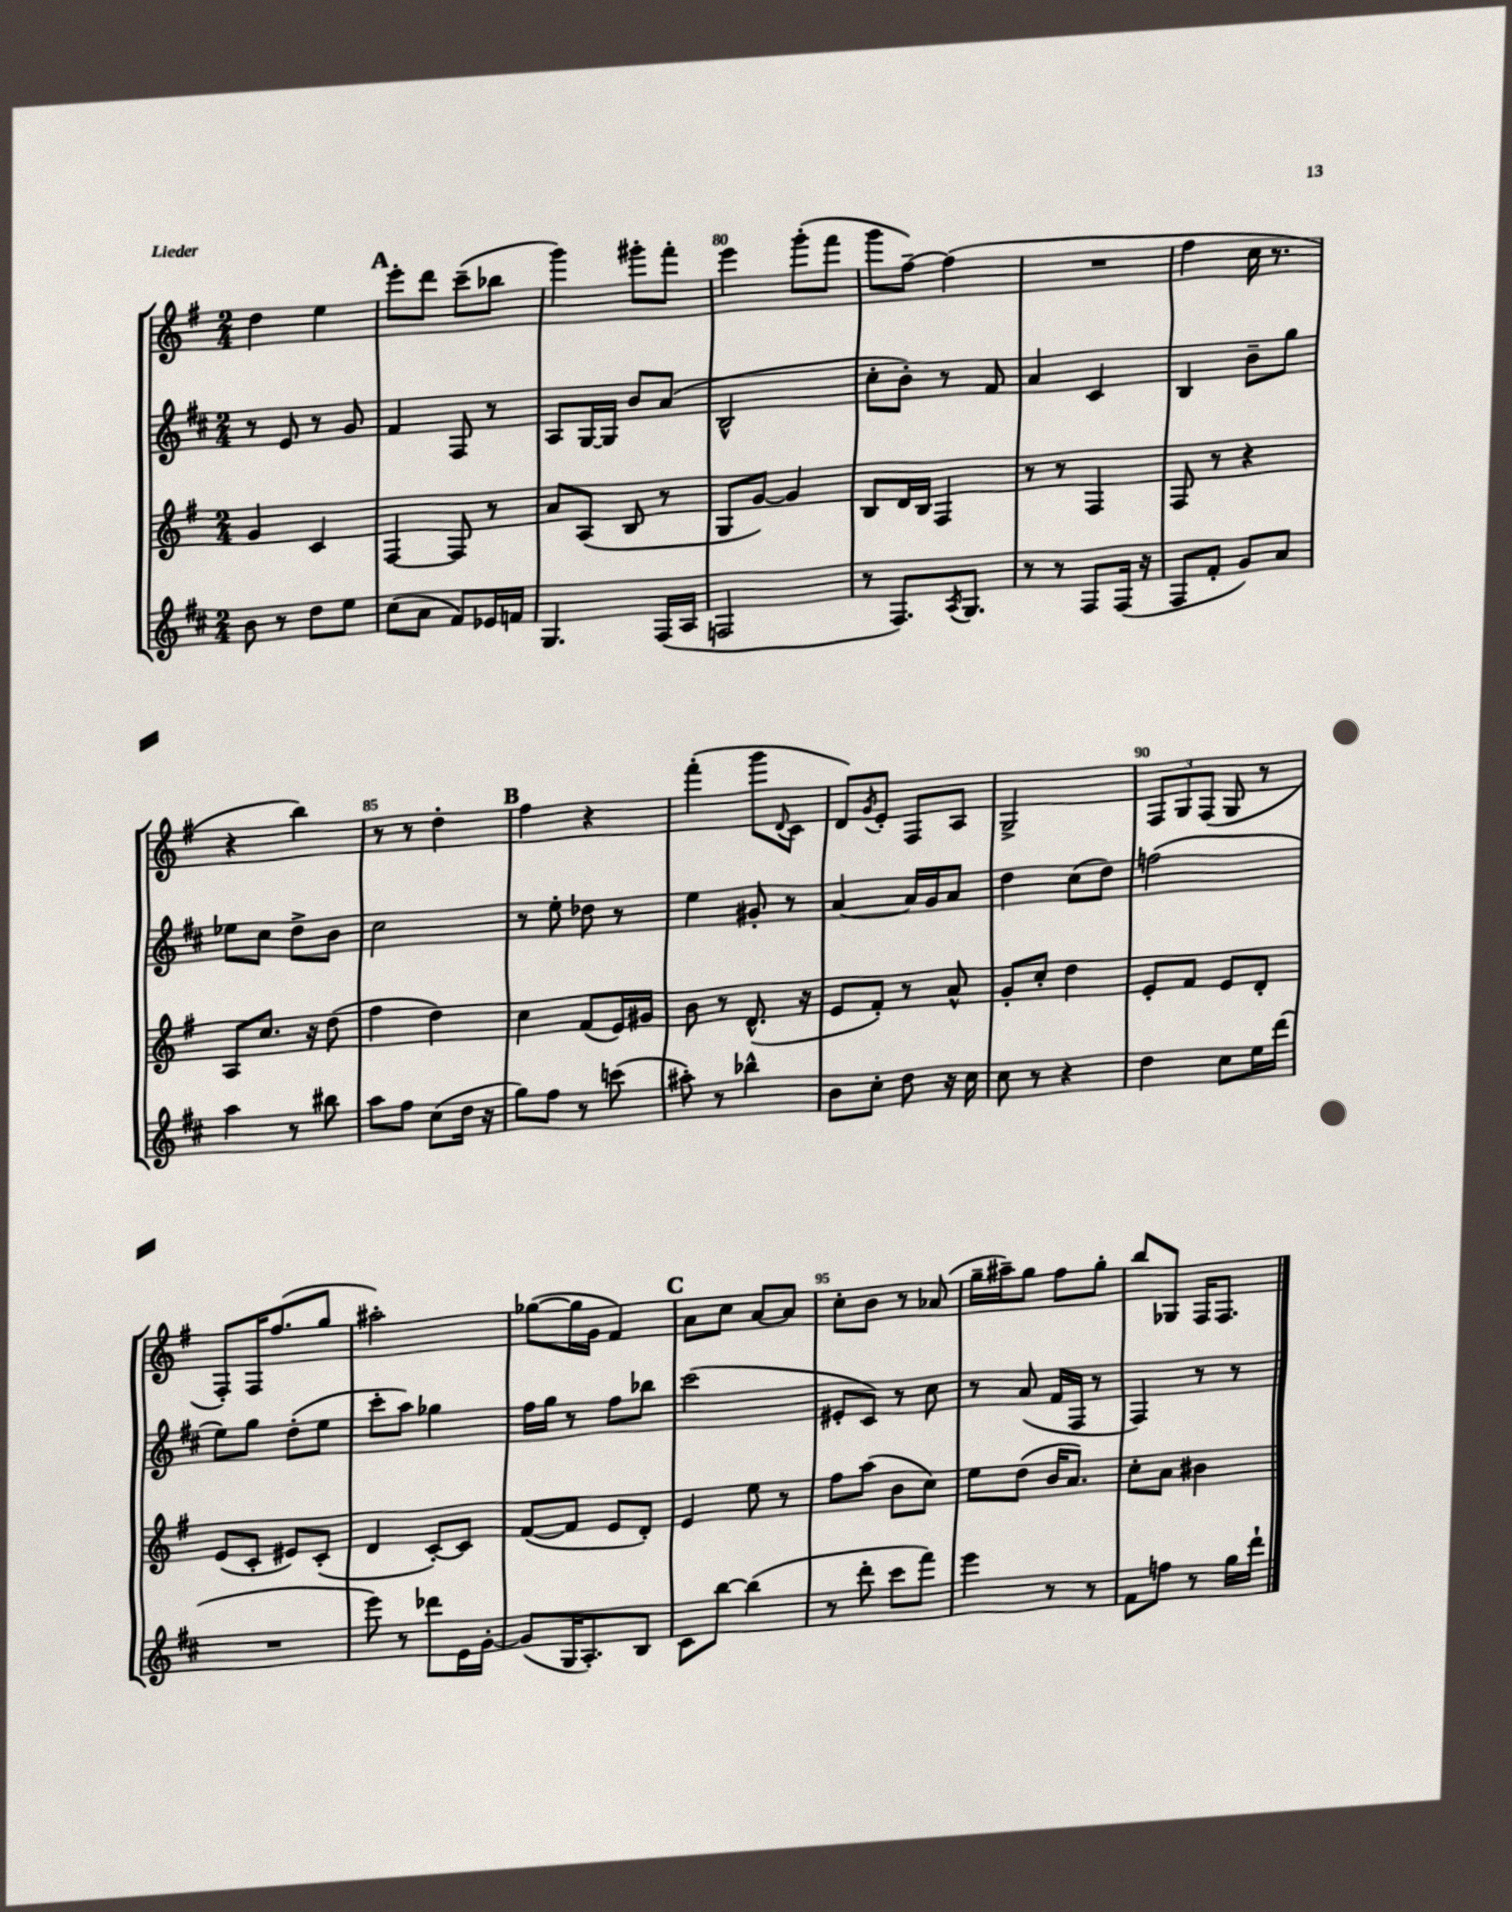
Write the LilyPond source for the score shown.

<<
\new StaffGroup <<
\new Staff = "s0" {
    \clef treble \key g \major \numericTimeSignature \time 2/4
    d''4 e''4 |
    \mark \markup { \bold "A" } e'''8-. d'''8 c'''8--( bes''8 |
    g'''4) gis'''8-. fis'''8-. |
    e'''4 g'''8-.( fis'''8 |
    g'''8 fis''8~--) fis''4( |
    R2 |
    fis''4 c''16 r8. |
    r4 b''4) |
    r8 r8 d''4-. |
    \mark \markup { \bold "B" } fis''4 r4 |
    fis'''4-.( g'''8 \appoggiatura { d'8 } c'8 |
    d'8) \acciaccatura { g'8 } e'8-. fis8 a8 |
    g2-> |
    \tuplet 3/2 { fis8 g8 fis8( } g8 r8 |
    fis8-.) fis16 fis''8.( g''8 |
    ais''2-.) |
    ges''8~( ges''16 g'16 fis'4) |
    \mark \markup { \bold "C" } a'8 c''8 a'8~ a'8 |
    c''8-. b'8 r8 aes'8( |
    g''16-- ais''16--) g''8 fis''8 g''8-. |
    b''8 ges8 fis16 fis8. \bar "|." |
}
\new Staff = "s1" {
    \clef treble \key d \major \numericTimeSignature \time 2/4
    r8 e'8 r8 g'8 |
    \mark \markup { \bold "A" } fis'4 fis8 r8 |
    a8 g16~ g16 b'8 a'8( |
    b2-^ |
    cis''8-. b'8-.) r8 fis'8 |
    a'4 cis'4 |
    b4 b'8-- g''8 |
    ees''8 cis''8 d''8-> b'8 |
    cis''2 |
    \mark \markup { \bold "B" } r8 e''8-. des''8 r8 |
    e''4 gis'8-. r8 |
    a'4~ a'16 g'16 a'8 |
    d''4 cis''8( d''8) |
    f''2( |
    e''8) g''8 d''8-.( e''8 |
    cis'''8-. a''8) ges''4 |
    fis''16 g''16 r8 fis''8 bes''8 |
    \mark \markup { \bold "C" } cis'''2( |
    eis'8-. cis'8) r8 cis''8 |
    r8 a'8( fis'16 fis16 r8 |
    fis4) r8 r8 \bar "|." |
}
\new Staff = "s2" {
    \clef treble \key g \major \numericTimeSignature \time 2/4
    g'4 c'4 |
    \mark \markup { \bold "A" } fis4~ fis8 r8 |
    a'8 a8( b8 r8 |
    g8 g'8~) g'4 |
    b8 d'16 b16 fis4 |
    r8 r8 fis4 |
    fis8 r8 r4 |
    a8 c''8. r16 d''8( |
    fis''4 d''4) |
    \mark \markup { \bold "B" } c''4 fis'8( e'16) gis'16 |
    b'8 r8 d'8.-^( r16 |
    e'8 fis'8-.) r8 a'8-^ |
    g'8-. c''8-. d''4 |
    e'8-. fis'8 e'8 d'8-. |
    e'8( c'8-. eis'8) c'8-.( |
    d'4 c'8~-.) c'8 |
    fis'8~( fis'8 e'8 d'8-.) |
    \mark \markup { \bold "C" } e'4 e''8 r8 |
    fis''8 a''8( b'8 c''8) |
    e''8 d''8( b'16 a'8.) |
    c''8-. a'8 bis'4 \bar "|." |
}
\new Staff = "s3" {
    \clef treble \key d \major \numericTimeSignature \time 2/4
    b'8 r8 d''8 e''8 |
    \mark \markup { \bold "A" } cis''8( a'8 fis'8) ees'16 f'16 |
    g4. fis16( a16 |
    f2 |
    r8 fis8.) \acciaccatura { a8 } g8. |
    r8 r8 fis8 fis16( r16 |
    fis8 fis'8-. g'8) a'8 |
    a''4 r8 bis''8 |
    a''8 fis''8 cis''8( d''16 r16 |
    \mark \markup { \bold "B" } g''8) fis''8 r8 c'''8( |
    ais''8-.) r8 bes''4-^ |
    b'8 cis''8-. d''8 r16 cis''16 |
    cis''8 r8 r4 |
    d''4 cis''8 e''16 d'''16( |
    R2 |
    e'''8) r8 des'''8 e'16 g'16~-. |
    g'8( g16 a8.-.) b8 |
    \mark \markup { \bold "C" } cis'8 b''8~ b''4( |
    r8 d'''8-. cis'''8 fis'''8) |
    e'''4 r8 r8 |
    fis'8 f''8 r8 g''16 d'''16-! \bar "|." |
}
>>
>>
\layout { \context { \Score currentBarNumber = #77 \override BarNumber.break-visibility = ##(#f #t #t) barNumberVisibility = #(every-nth-bar-number-visible 5) } }
